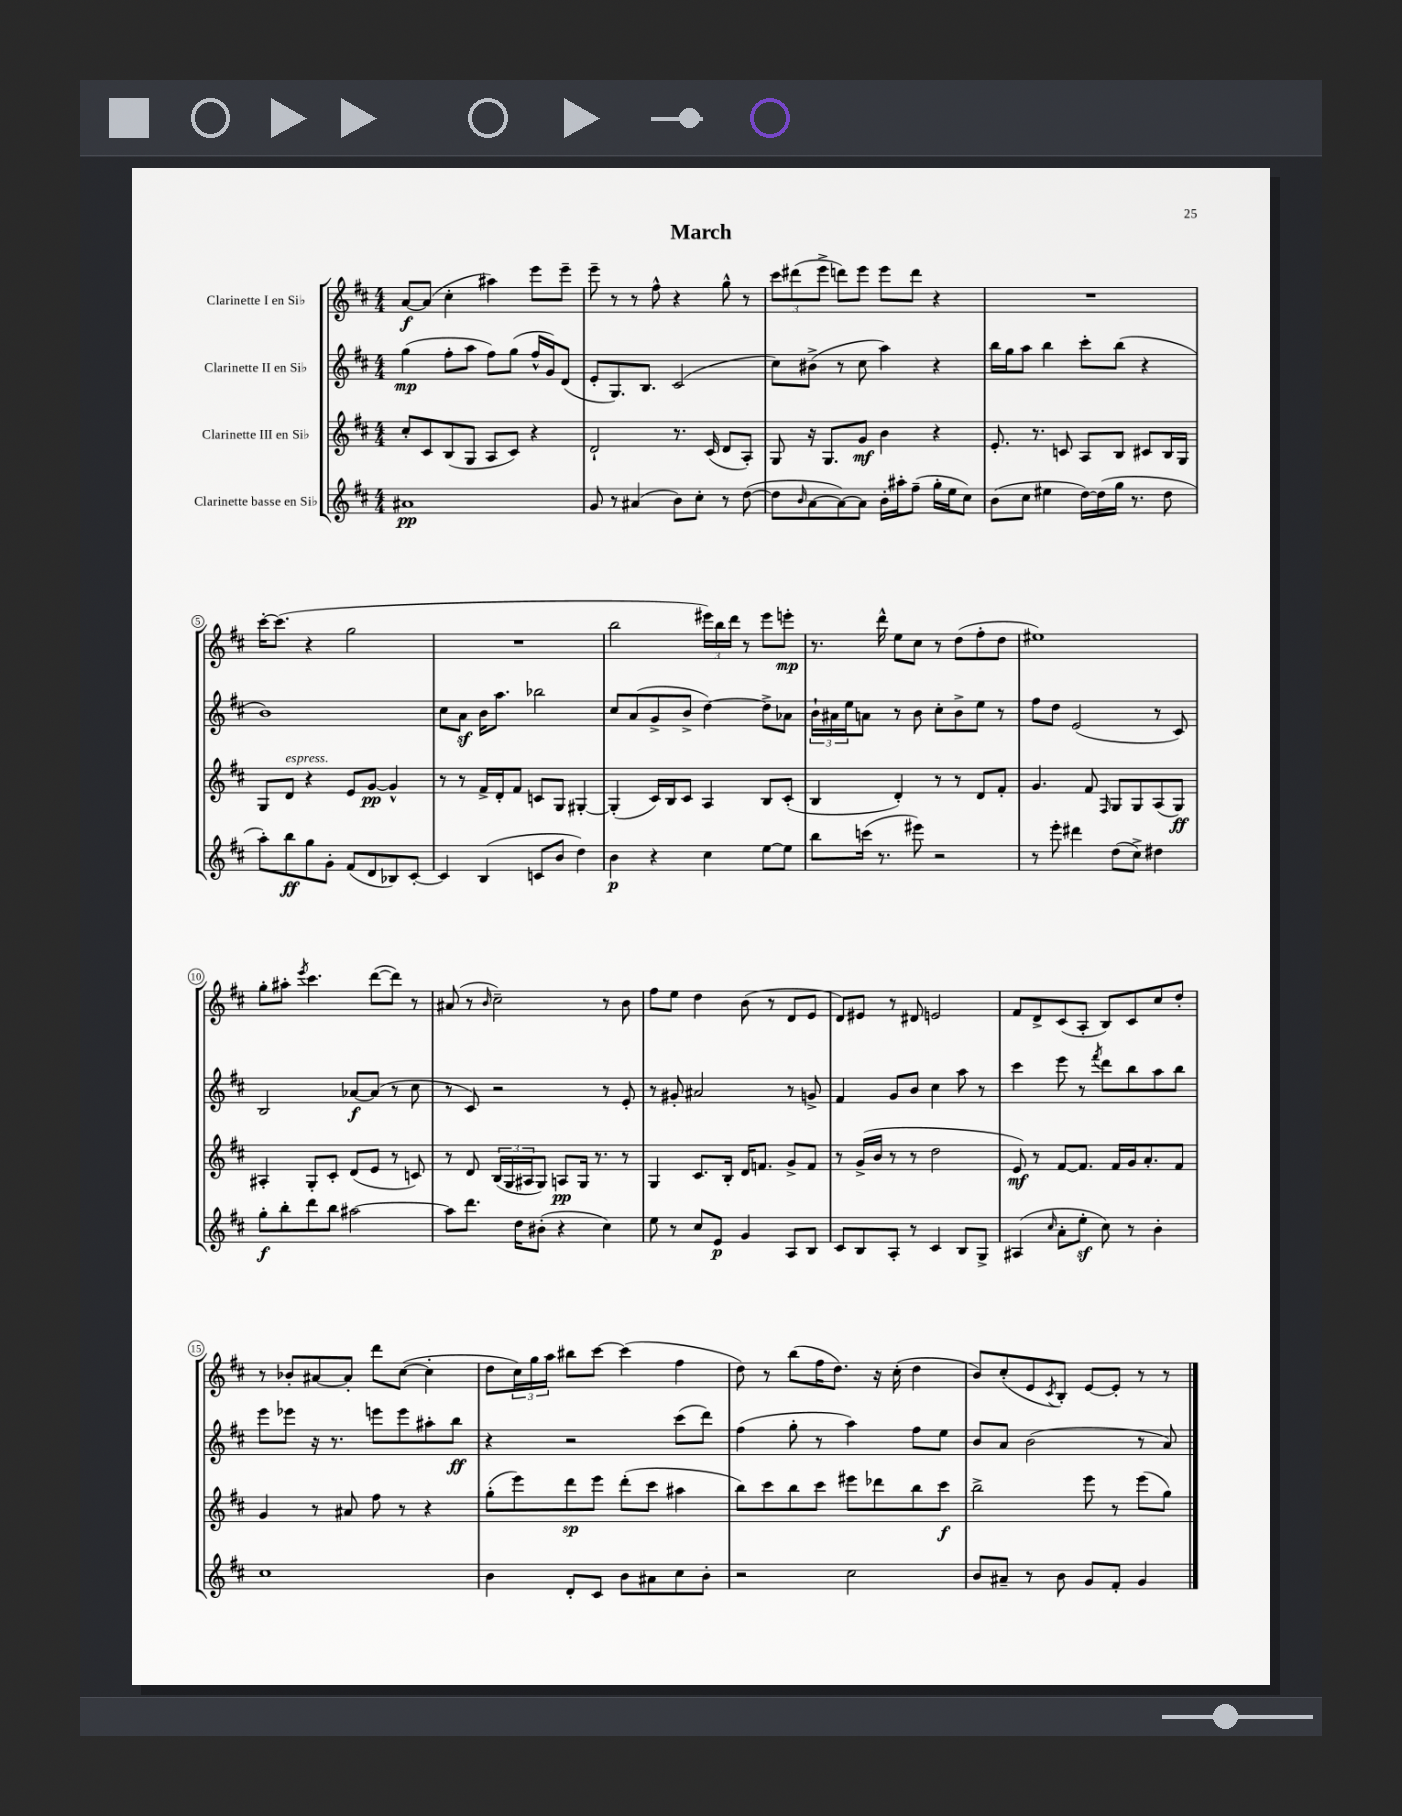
\header { title = "March" }
<<
\new StaffGroup <<
\new Staff = "s0" \with { instrumentName = "Clarinette I en Sib" } {
    \clef treble \key d \major \numericTimeSignature \time 4/4
    a'8~\f a'8( cis''4-. ais''4) e'''8 e'''8-- |
    e'''8-- r8 r8 fis''8-^ r4 g''8-^ r8 |
    \tuplet 3/2 { cis'''8 dis'''8( e'''8-> } d'''8) e'''8 e'''8 d'''8 r4 |
    R1 |
    cis'''16~-. cis'''8.( r4 g''2 |
    R1 |
    b''2 \tuplet 3/2 { eis'''16) b''16 d'''16 } r8 eis'''8 e'''8-.\mp |
    r8. d'''16-^ e''8 cis''8 r8 d''8( fis''8-. d''8 |
    eis''1) |
    g''8-. ais''8-. \acciaccatura { e'''8 } cis'''4. d'''8~( d'''8) r8 |
    ais'8( r8 \grace { b'16 } cis''2--) r8 b'8 |
    fis''8 e''8 d''4 b'8( r8 d'8 e'8 |
    d'8) eis'8 r8 dis'8 e'2 |
    fis'8 d'8-> cis'8( a8-. b8) cis'8 cis''8 d''8-. |
    r8 bes'8-. ais'8~ ais'8-. d'''8 cis''8~( cis''4-. |
    d''8 \tuplet 3/2 { cis''16) g''16 a''16 } bis''8 cis'''8~ cis'''4( fis''4 |
    d''8) r8 b''8( fis''16 d''8.) r16 cis''16-.( d''4 |
    b'8) cis''8-.( e'8 \acciaccatura { cis'8 } b8-.) e'8~ e'8-. r8 r8 \bar "|." |
}
\new Staff = "s1" \with { instrumentName = "Clarinette II en Sib" } {
    \clef treble \key d \major \numericTimeSignature \time 4/4
    g''4\mp( fis''8-. a''8 fis''8) g''8( fis''16-^ g'16) d'8( |
    e'8-. g8.) b8. cis'2( |
    cis''8) bis'8->( r8 cis''8 a''4) r4 |
    b''16 g''16 a''8 b''4 cis'''8-. b''8( r4 |
    b'1) |
    cis''8 a'8\sf b'16 a''8. bes''2 |
    cis''8 a'8( g'8-> b'8-> d''4~) d''8-> aes'8 |
    \tuplet 3/2 { b'16-! ais'16 e''16 } a'8 r8 b'8 cis''8-. b'8-> e''8 r8 |
    fis''8 d''8 e'2( r8 cis'8) |
    b2 aes'8~\f aes'8( r8 cis''8 |
    r8 cis'8) r2 r8 e'8-. |
    r8 gis'8-. ais'2 r8 g'8-> |
    fis'4 g'8 b'8 cis''4 a''8 r8 |
    cis'''4 e'''8 r8 \acciaccatura { fis'''8 } d'''8 b''8 a''8 b''8 |
    e'''8 ees'''8 r16 r8. e'''8 e'''8 ais''8-. b''8\ff |
    r4 r2 cis'''8( d'''8) |
    fis''4( g''8-. r8 a''4) fis''8 e''8 |
    b'8 a'8 b'2( r8 a'8) \bar "|." |
}
\new Staff = "s2" \with { instrumentName = "Clarinette III en Sib" } {
    \clef treble \key d \major \numericTimeSignature \time 4/4
    cis''8-. cis'8 b8( g8 a8 cis'8) r4 |
    d'2-! r8. cis'16( d'8 a8-.) |
    g8 r16 g8. g'8\mf b'4 r4 |
    e'8.-. r8. c'8 a8 b8 cis'8 b16 g16 |
    g8 d'8^\markup { \italic "espress." } r4 e'8 g'8~\pp g'4-^ |
    r8 r8 fis'16-> d'16-. fis'8 c'8 g8 gis4~-. |
    gis4-.( cis'16) b16 cis'8 a4 b8 cis'8-.( |
    b4 d'4-.) r8 r8 d'8 fis'8-. |
    g'4. fis'8 \grace { fis16 } g8 g8 a8( g8\ff) |
    ais4-. g8-. cis'8-. d'8( e'8 r8 c'8) |
    r8 d'8 \tuplet 3/2 { b16( g16 ais16 } g8) a8\pp g16 r8. r8 |
    g4 cis'8. b16-. d'16 f'8. g'8-> f'8 |
    r8 g'16->( b'16 r8 r8 d''2 |
    e'8\mf) r8 fis'8~ fis'8. fis'16 g'16 a'8.-. fis'8 |
    g'4 r8 ais'8 fis''8 r8 r4 |
    g''8-.( e'''8) d'''8\sp e'''8 d'''8-.( cis'''8 ais''4 |
    b''8) cis'''8 b''8 cis'''8 eis'''8 des'''8 b''8 cis'''8\f |
    b''2-> e'''8 r8 e'''8( g''8) \bar "|." |
}
\new Staff = "s3" \with { instrumentName = "Clarinette basse en Sib" } {
    \clef treble \key d \major \numericTimeSignature \time 4/4
    ais'1\pp |
    g'8 r8 ais'4( b'8) cis''8-. r8 d''8~( |
    d''8 \grace { b'16 } a'8~ a'8~) a'8 b'16-. ais''16-. fis''8--( g''16-. e''16 cis''8) |
    b'8( cis''8 eis''4 d''16~) d''16( g''16 r8. d''8 |
    a''8-.) b''8\ff g''8 g'8-. fis'8( d'8 bes8) cis'8~-. |
    cis'4 b4( c'8 b'8 d''4) |
    b'4\p r4 cis''4 e''8~ e''8 |
    b''8 c'''16( r8. eis'''8) r2 |
    r8 e'''8-. dis'''4 d''8( cis''8->) dis''4 |
    g''8-.\f b''8-. d'''8 b''8 ais''2~ |
    ais''8 d'''8. d''16 bis'8-.( r4 cis''4) |
    e''8 r8 cis''8 e'8\p g'4 a8 b8 |
    cis'8 b8 a8-. r8 cis'4 b8 g8-> |
    ais4( \grace { cis''16 } a'8-. e''8-.\sf cis''8) r8 b'4-. |
    cis''1 |
    b'4 d'8-. cis'8 b'8 ais'8 cis''8 b'8-. |
    r2 cis''2 |
    b'8 ais'8-- r8 b'8 g'8 fis'8-. g'4 \bar "|." |
}
>>
>>
\layout { \context { \Score \override BarNumber.stencil = #(make-stencil-circler 0.1 0.3 ly:text-interface::print) } }
